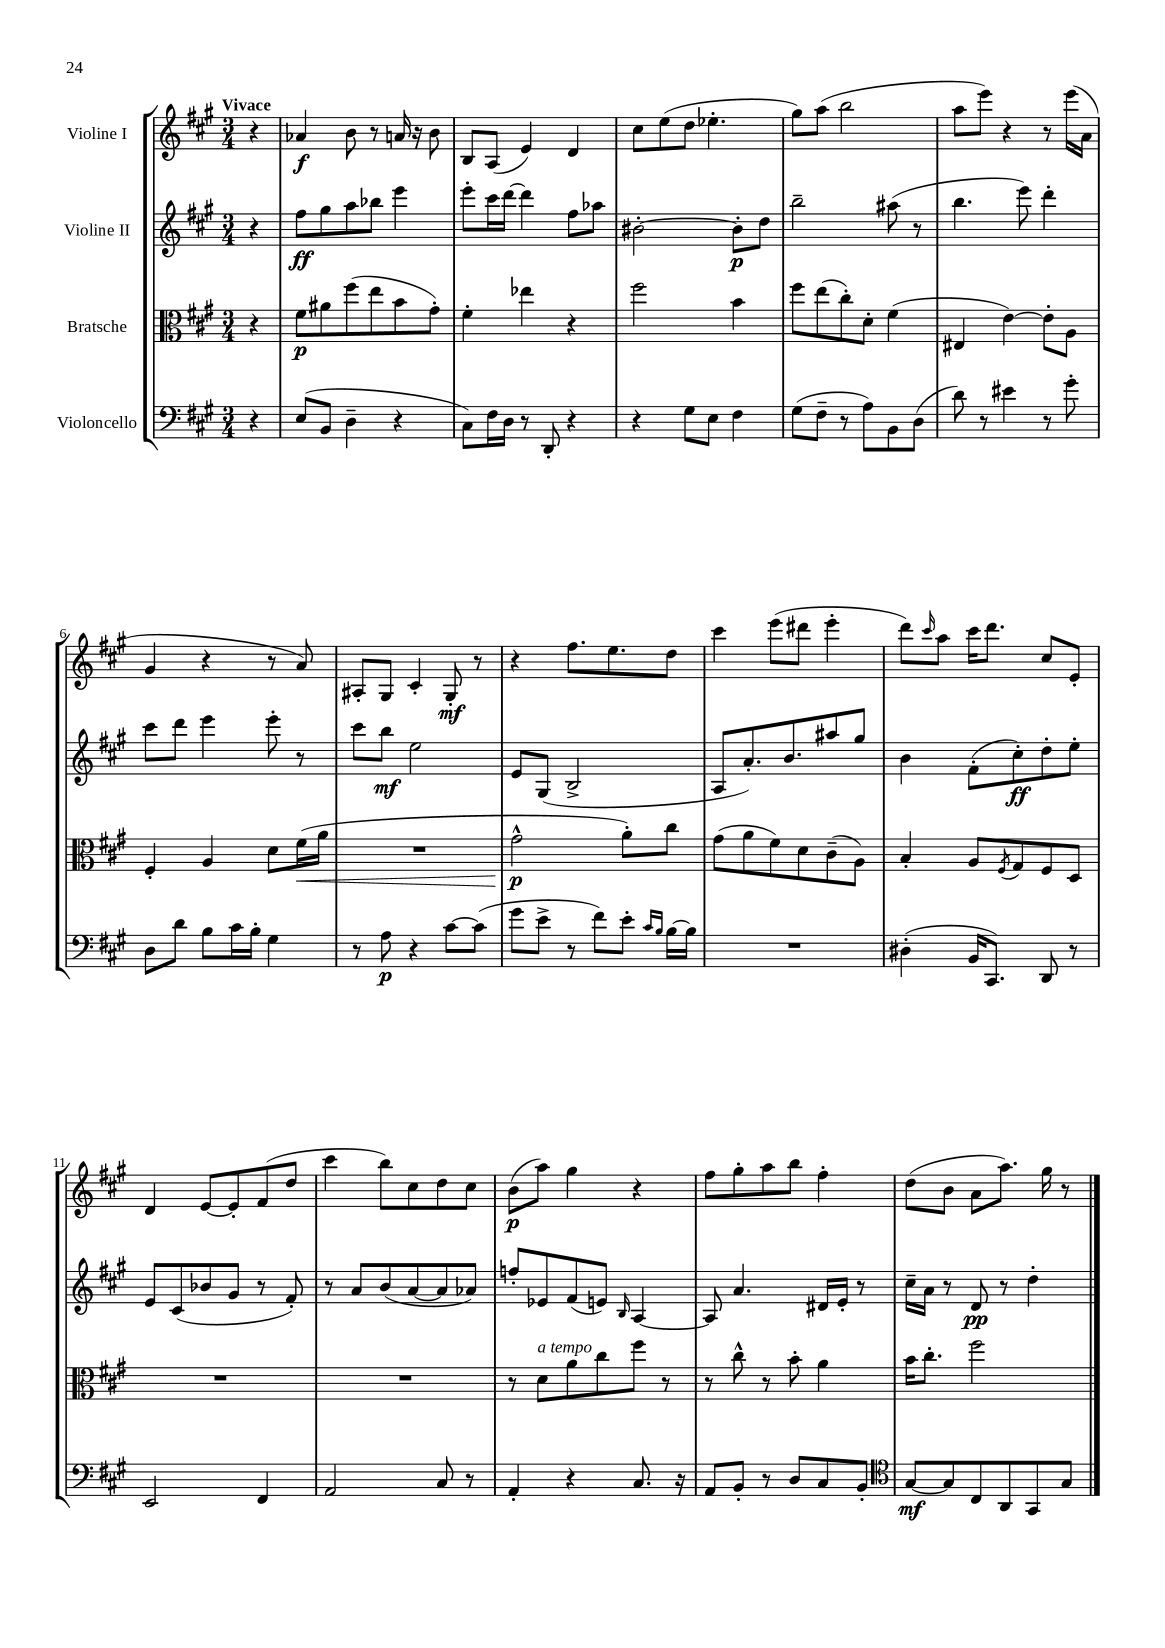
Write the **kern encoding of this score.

**kern	**kern	**kern	**kern
*staff4	*staff3	*staff2	*staff1
*clefF4	*clefC3	*clefG2	*clefG2
*k[f#c#g#]	*k[f#c#g#]	*k[f#c#g#]	*k[f#c#g#]
*M3/4	*M3/4	*M3/4	*M3/4
4r	4r	4r	4r
=	=	=	=
(8E/L	8f#\L	8ff#\L	4a-/
8BB/J	8a#\	8gg#\	.
4D~\	(8ff#\	8aa\	8b\
.	8ee\	8bb-\J	8r
4r	8b\	4eee\	16a/
.	.	.	16r
.	8g#'\J)	.	8b\
=	=	=	=
8C#\L)	4f#'\	8eee'\L	8B/L
16F#\L	.	16ccc#\L	(8A/J
16D\JJ	.	[16ddd\JJ	.
8r	4ee-\	4ddd\]	4e/)
8DD'/	.	.	.
4r	4r	8ff#\L	4d/
.	.	8aa-\J	.
=	=	=	=
4r	2ff#\	[2b#'\	8cc#\L
.	.	.	(8ee\
8G#\L	.	.	8dd\J
8E\J	.	.	4.ee-'\
4F#\	4b\	8b#'\]L	.
.	.	8dd\J	.
=	=	=	=
(8G#\L	8ff#\L	2bb~\	8gg#\L)
8F#~\J	(8ee\	.	(8aa\J
8r	8cc#'\)	.	2bb\
8A\L)	8d'\J	.	.
8BB\	(4f#\	(8aa#\	.
(8D\J	.	8r	.
=	=	=	=
8d\)	4E#/	4.bb\	8aa\L
8r	.	.	8eee\J)
4e#\	[4e\)	.	4r
.	.	8eee\)	.
8r	8e'\]L	4ddd'\	8r
8g#'\	8A\J	.	(16eee\LL
.	.	.	16a\JJ
=	=	=	=
8D\L	4F#'/	8ccc#\L	4g#/
8d\J	.	8ddd\J	.
8B\L	4A/	4eee\	4r
16c#\L	.	.	.
16B'\JJ	.	.	.
4G#\	8d\L	8eee'\	8r
.	(16f#\L	8r	8a/)
.	16a\JJ	.	.
=	=	=	=
8r	2.r	8ccc#\L	8A#'/L
8A\	.	8bb\J	8G#/J
4r	.	2ee\	4c#'/
[8c#\L	.	.	8G#'/
(8c#\]J	.	.	8r
=	=	=	=
8g#\L	2g#^^\	8e/L	4r
8e^\J	.	(8G#/J	.
8r	.	2B^/	8.ff#\L
8f#\L)	.	.	.
.	.	.	8.ee\
8e'\J	8a'\L)	.	.
16qqc#/LL	.	.	.
16qqB/JJ	.	.	.
[16B\LL	8cc#\J	.	8dd\J
16B\]JJ	.	.	.
=	=	=	=
2.r	(8g#\L	8A/L	4ccc#\
.	8a\	8.a'/)	.
.	8f#\)	.	(8eee\L
.	.	8.b/	.
.	8d\	.	8ddd#\J
.	(8c#~\	8aa#/	4eee'\
.	8A\J)	8gg#/J	.
=	=	=	=
(4D#'\	4B'/	4b\	8ddd\L)
.	.	.	16qqccc#/
.	.	.	8aa\J
16BB/LK	8A/L	(8f#'\L	16ccc#\LK
8.CC#/J)	.	.	8.ddd\J
.	8qF#/	.	.
.	8G#/	8cc#'\)	.
8DD/	8F#/	8dd'\	8cc#/L
8r	8D/J	8ee'\J	8e'/J
=	=	=	=
2EE/	2.r	8e/L	4d/
.	.	(8c#/	.
.	.	8b-/	[8e/L
.	.	8g#/J	8e'/]
4FF#/	.	8r	(8f#/
.	.	8f#'/)	8dd/J
=	=	=	=
2AA/	2.r	8r	4ccc#\
.	.	8a/L	.
.	.	(8b/	8bb\L)
.	.	[8a/	8cc#\
8C#/	.	8a/]	8dd\
8r	.	8a-/J)	8cc#\J
=	=	=	=
4AA'/	8r	8ff'/L	(8b\L
.	8d\L	8e-/	8aa\J)
4r	8a\	(8f#/	4gg#\
.	8cc#\	8e/J)	.
.	.	16qqB/	.
8.C#/	8ff#\J	[4A/	4r
.	8r	.	.
16r	.	.	.
=	=	=	=
8AA/L	8r	8A/]	8ff#\L
8BB'/J	8cc#^^\	4.a/	8gg#'\
8r	8r	.	8aa\
8D/L	8b'\	.	8bb\J
8C#/	4a\	16d#/LL	4ff#'\
.	.	16e'/JJ	.
8BB'/J	.	8r	.
=	=	=	=
*clefC4	*	*	*
[8G#/L	16b\LK	16cc#~\LL	(8dd\L
.	8.cc#'\J	16a\JJ	.
8G#/]	.	8r	8b\J
8C#/	2ff#\	8d/	8a\L
8AA/	.	8r	8.aa\J)
8GG#/	.	4dd'\	.
.	.	.	16gg#\
8G#/J	.	.	8r
==	==	==	==
*-	*-	*-	*-
